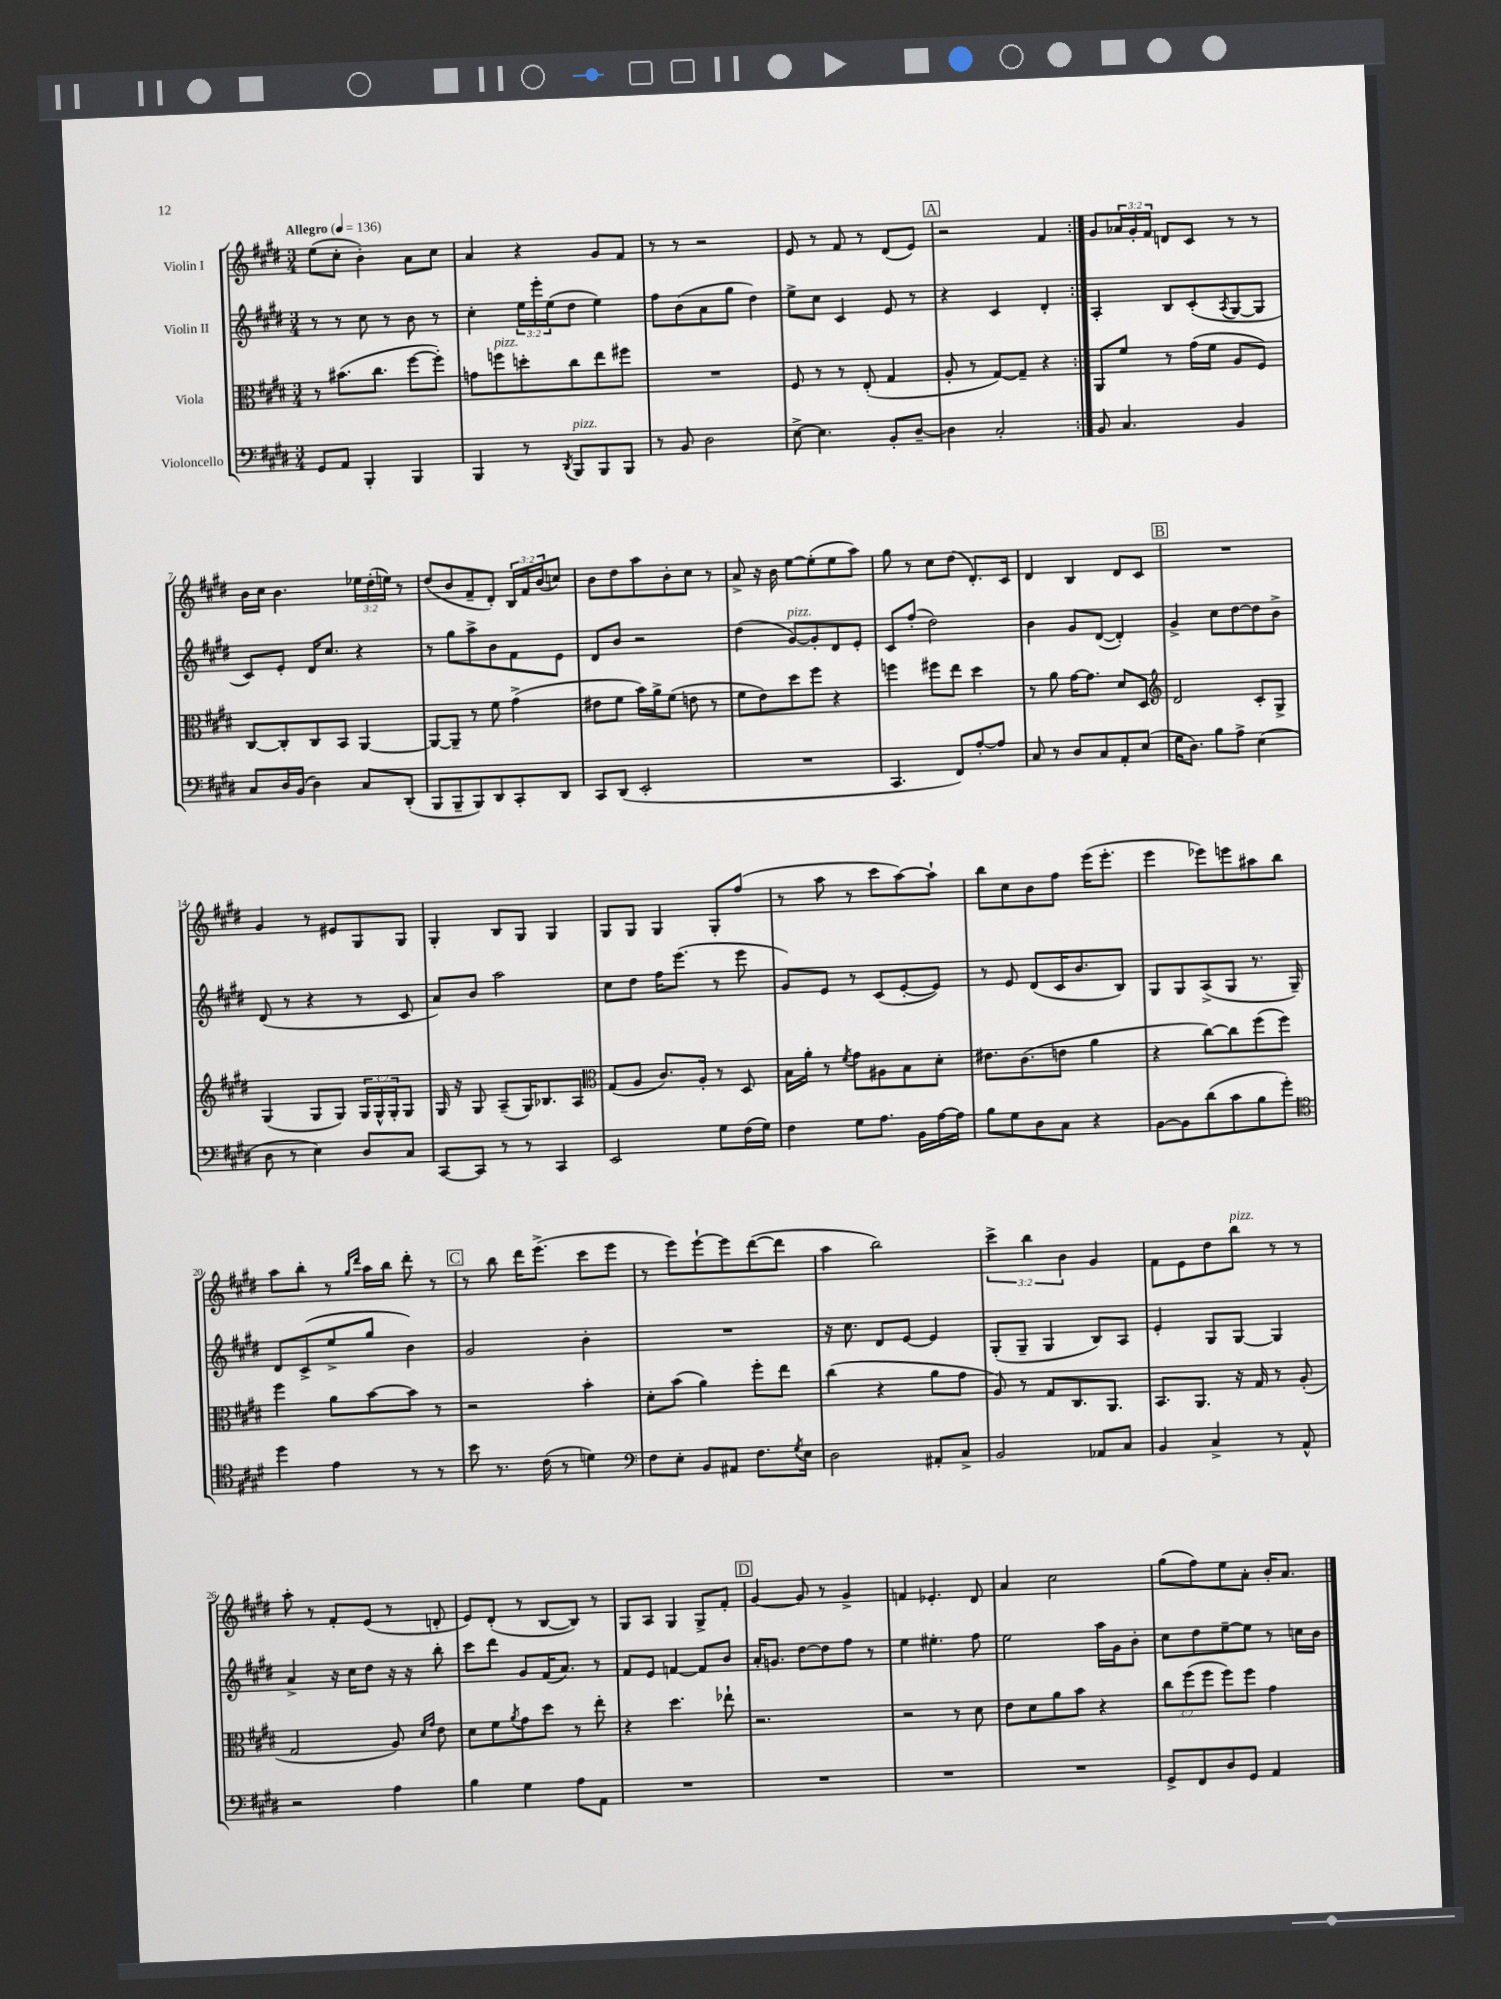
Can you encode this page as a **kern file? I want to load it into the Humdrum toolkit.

**kern	**kern	**kern	**kern
*staff4	*staff3	*staff2	*staff1
*clefF4	*clefC3	*clefG2	*clefG2
*k[f#c#g#d#]	*k[f#c#g#d#]	*k[f#c#g#d#]	*k[f#c#g#d#]
*M3/4	*M3/4	*M3/4	*M3/4
*MM136	*MM136	*MM136	*MM136
8GG#	8r	8r	(8ee
8AA	(8.b#	8r	8cc#'
4BBB'	.	8cc#	4b')
.	8.cc#	.	.
.	.	8r	.
4BBB	[8ff#	8b	8a
.	8ff#'])	8r	8cc#
=	=	=	=
4BBB	8g	4cc#'	4a
.	8ff	.	.
8r	8dd'	24ee	4r
.	.	24eee'	.
.	.	(24ee	.
8qDD#	.	.	.
8BBB	8cc#	8dd#	.
8BBB	8ee	4ee)	8g#
8BBB	8ff#	.	8f#
=	=	=	=
8r	2.r	8ff#	8r
8BB	.	(8b	8r
2D#	.	8a	2r
.	.	8gg#	.
.	.	4dd#)	.
=	=	=	=
[8E^	8F#	8ee^	8e
4.E]	8r	8cc#	8r
.	8r	4c#	8f#
.	(8E'	.	8r
8BB'	4G#	8e	(8d#
[8D#~	.	8r	8e)
=	=	=	=
4D#]	8A'	4r	2r
.	8r	.	.
2C#'	[8G#)	4c#	.
.	8G#~]	.	.
.	4r	4d#'	4f#
=:|!	=:|!	=:|!	=:|!
8BB	8AA	4A'	8g#
4.C#	8f#	.	24a-
.	.	.	24g#'
.	.	.	24f#
.	8r	8B	8d
.	(16g#	(8c#'	8c#
.	16f#	.	.
.	.	8qA	.
4BB	8A	[8G#	8r
.	8F#)	8G#]	8r
=	=	=	=
8C#	[8C#	8c#)	16b
.	.	.	16cc#
16D#	8C#']	8e'	4.b
(16BB	.	.	.
4D#)	8C#	16d#	.
.	.	8.cc#	.
.	8BB	.	.
8C#	[4AA	4r	24ee-
.	.	.	(24dd#'
.	.	.	24ee)
(8DD#'	.	.	8r
=	=	=	=
8BBB	8AA_	8r	(8dd#
8BBB~	8AA~]	8gg#	8b
8BBB)	8r	8aa^	8f#~
8DD#	8f#	8b	8d#')
8CC#'	(4g#^	8f#	24B
.	.	.	24f#
.	.	.	(24b
8DD#	.	8e	8cc)
=	=	=	=
8CC#	8e#	8d#	8b
(8DD#	8f#	8b	8dd#
2EE'	16b)	2r	8aa
.	16a^	.	.
.	(8f#	.	8b'
.	8e	.	8cc#
.	8r	.	8r
=	=	=	=
2.r	8f#	(4dd#	8a^
.	8e)	.	16r
.	.	.	16b
.	8dd#	[8g#)	[8ee
.	8ff#	8g#']	(8ee']
.	4r	8d#	8ee
.	.	8e'	8aa)
=	=	=	=
4.CC#	4ff	8c#	8gg#
.	.	(8ff#'	8r
.	8ff#	2dd#)	8cc#
8FF#)	8ee	.	(8dd#
[8A'	4dd#	.	8.d#')
8A]	.	.	.
.	.	.	16c#
=	=	=	=
8C#	8r	4b	4d#
8r	8a	.	.
8D#	[16g#	8g#	4B
.	8.g#]	.	.
8C#	.	([8d#	.
8AA'	8d#	4d#'])	8d#
(8E	8D#	.	8c#
=	=	=	=
*	*clefG2	*	*
16G#	2d#	4g#^	2.r
8.D#)	.	.	.
8B	.	8cc#	.
8A^	.	[8dd#	.
(4E	8c#'	8dd#]	.
.	8G#^	8b^	.
=	=	=	=
8D#	(4G#	(8d#	4g#
8r	.	8r	.
4E)	8G#	4r	8r
.	8G#)	.	8e#
8D#	24G#	8r	8G#
.	24G#^^	.	.
.	24G#'	.	.
8C#	8G#	8c#	8G#
=	=	=	=
[8CC#	16G#	8a)	4G#'
.	16r	.	.
8CC#]	8G#	8b	.
8r	(8A~	2aa	8B
8r	16G#)	.	8G#
.	8.B-	.	.
4CC#	.	.	4G#
.	8A	.	.
=	=	=	=
*	*clefC3	*	*
2EE	(8G#	8cc#	8G#
.	8A	8dd#	8G#
.	8.c#)	16ff#	4G#
.	.	(8.eee	.
.	16A'	.	.
8G#	8r	8r	8G#'
(16F#	8D#	8eee	(8ff#
16G#)	.	.	.
=	=	=	=
4F#	16B	8g#)	8r
.	16a'	.	.
.	8r	8e	8aa
.	8qf#	.	.
8G#	8g#	8r	8r
8.A	8A#	(8c#	8ccc#
.	8B	[8e'	[8aa)
16BB	.	.	.
[16A	8d#'	8e])	8aa`]
16A]	.	.	.
=	=	=	=
8B	8.e#	8r	8bb
8G#	.	8e	8cc#
.	(8.c#	.	.
8D#	.	(8d#	8b
8C#	8e	16c#	8ff#
.	.	8.b	.
4r	4a	.	(16eee
.	.	.	8.eee'
.	.	8B)	.
=	=	=	=
[8BB	4r	8G#	4eee
8BB]	.	8G#	.
(8d#	[8cc#)	(8A^	8eee-)
8c#	8cc#]	8G#	8eee
8B	(8ff#	8.r	8aa#
8g#')	8ff#)	.	8bb
.	.	16G#~)	.
=	=	=	=
*clefC4	*	*	*
4dd#	4ff#	8d#	8aa
.	.	(8c#^	8bb'
4e	8a	8ee^	8r
.	.	.	16qqgg#
.	.	.	16qqddd#
.	[8b	8gg#	16aa
.	.	.	16bb
8r	8b]	4b)	8ddd#'
8r	8r	.	8r
=	=	=	=
8b	2r	2g#	8r
8.r	.	.	8bb
.	.	.	16ddd#
(16c#	.	.	(8.eee^
8r	.	.	.
4d)	4b'	4b'	8ccc#
.	.	.	8eee
=	=	=	=
*clefF4	*	*	*
8F#	8d#'	2.r	8r
8E'	(8b	.	8eee)
8BB	4a)	.	[8eee`
8AA#	.	.	8eee]
8.F#	8ff#'	.	([8ddd#
.	8ee	.	8ddd#]
8qG#	.	.	.
16E	.	.	.
=	=	=	=
2D#	(4cc#	16r	4aa
.	.	8.cc#	.
.	4r	8d#	2bb)
.	.	[8e	.
8AA#'	8a	4e]	.
8C#^	8g#	.	.
=	=	=	=
2BB	8A)	(8G#'	6ccc#^
.	8r	8G#~	.
.	.	.	6bb
.	8G#	4G#	.
.	.	.	6b
.	8.C#	.	.
8AA-	.	8B)	4g#
.	8.AA	.	.
8C#	.	8A	.
=	=	=	=
4BB	8.BB	4e'	8f#
.	.	.	8e
.	8.AA	.	.
4C#^	.	8G#	8dd#
.	16r	[8G#	8bb
.	16G#	.	.
8r	8r	4G#]	8r
8AA^^	(8A'	.	8r
=	=	=	=
2r	2G#	4a^	8aa'
.	.	.	8r
.	.	16r	8f#'
.	.	16cc#	.
.	.	8dd#	(8e
4A	8A)	16r	8r
.	.	16r	.
.	16qqd#	.	.
.	16qqg#	.	.
.	8e	8bb'	8d'
=	=	=	=
4B	8d#	8ccc#	8e)
.	8f#	8ddd#	(8d#'
.	8qa	.	.
4G#	8g#	8g#	8r
.	8dd#	(16f#	[8B
.	.	8.a)	.
8A	8r	.	8B])
8AA	8ee'	8r	8r
=	=	=	=
2.r	4r	8f#	8G#
.	.	8e	8A
.	4.dd#	[4f	4G#
.	.	8f]	8G#^
.	8ee-`	8b	8f#'
=	=	=	=
2.r	2.r	16a'	[4g#
.	.	8.g	.
.	.	[8dd#	8g#]
.	.	8dd#]	8r
.	.	8ff#	4g#^
.	.	8r	.
=	=	=	=
2.r	2r	4ee	4f
.	.	4.ee#'	4.e-'
.	8r	.	.
.	8d#	8ff#	8d#
=	=	=	=
2.r	8e	2ee	4a
.	8d#	.	.
.	8a	.	2cc#
.	8b	.	.
.	4r	16aa	.
.	.	16g#	.
.	.	8b'	.
=	=	=	=
8GG#^	12cc#	8cc#	(8gg#
.	(12ff#	.	.
8FF#	.	8dd#	8ff#)
.	12ff#	.	.
8D#	8ff#)	[8ee~	8ee
8GG#	8ff#	8ee]	8a'
4AA	4g#	8r	16b'
.	.	.	8.a
.	.	16cc	.
.	.	16b	.
==	==	==	==
*-	*-	*-	*-
